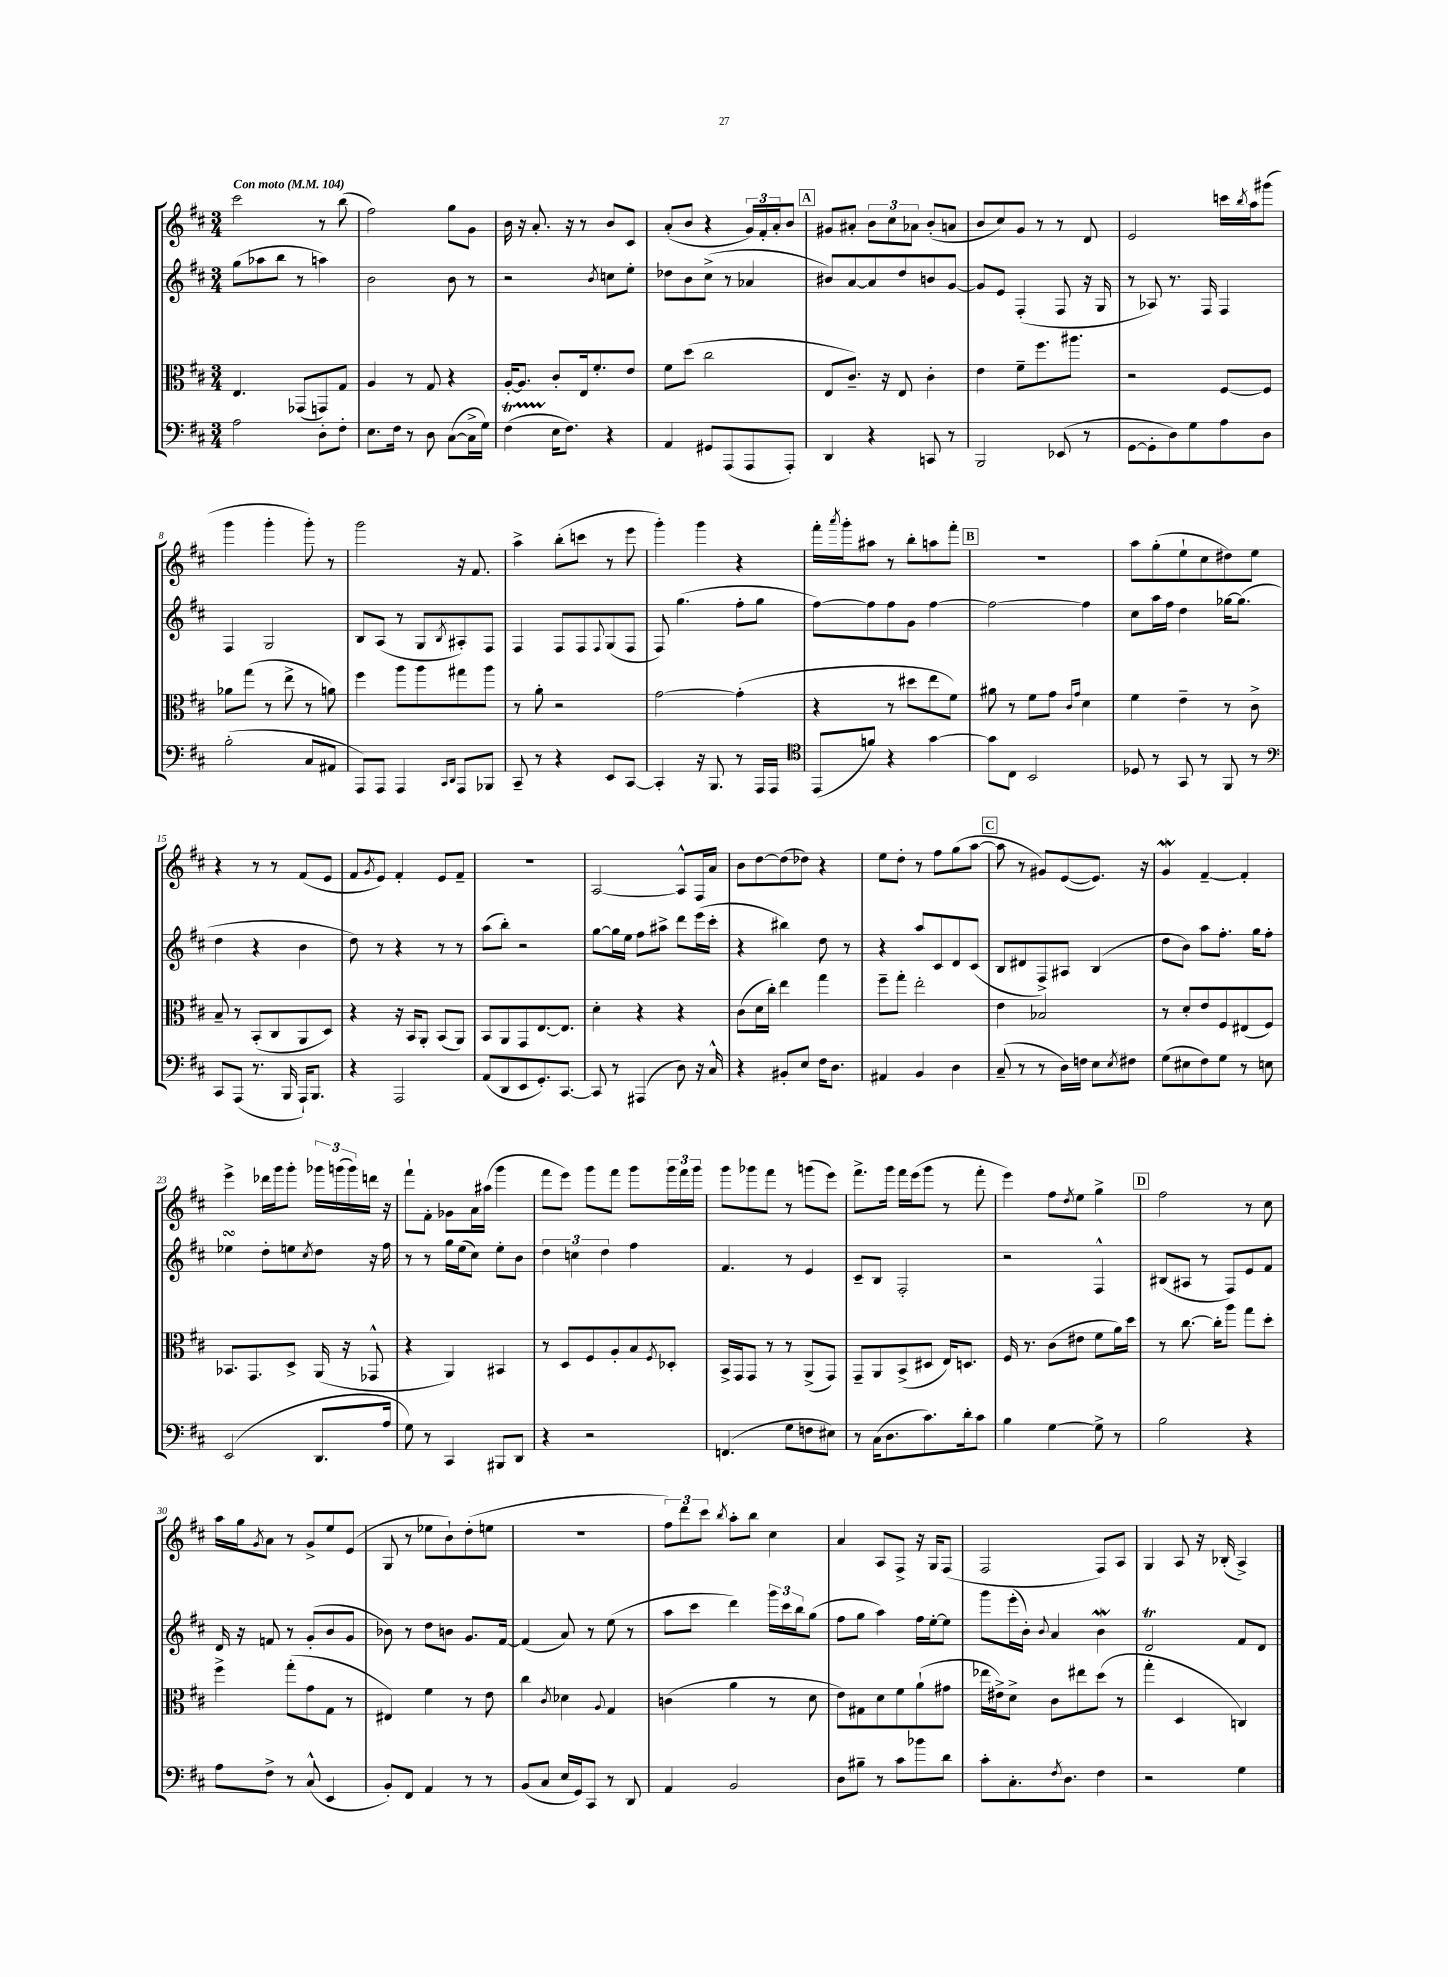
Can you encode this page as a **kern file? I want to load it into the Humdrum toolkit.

**kern	**kern	**kern	**kern
*staff4	*staff3	*staff2	*staff1
*clefF4	*clefC3	*clefG2	*clefG2
*k[f#c#]	*k[f#c#]	*k[f#c#]	*k[f#c#]
*M3/4	*M3/4	*M3/4	*M3/4
*MM104	*MM104	*MM104	*MM104
2A	4.E	(8gg	2ccc#
.	.	8aa-	.
.	.	8bb	.
.	(8GG-	8r	.
8D'	8GG)	4aa)	8r
8F#'	8G	.	(8bb
=	=	=	=
8.E	4A	2b	2ff#)
16F#	.	.	.
8r	8r	.	.
8D	8G	.	.
([8C#	4r	8b	8gg
16C#^]	.	8r	8g
16G)	.	.	.
=	=	=	=
(4F#	[16A'	2r	16b
.	8.A]	.	16r
.	.	.	8.a'
16E	8c#'	.	.
8.F#)	.	.	16r
.	16E	.	8r
.	8.f#'	.	.
.	.	8qb	.
4r	.	8cc	8b
.	8e	8ee'	8c#
=	=	=	=
4AA	8f#	8dd-	(8a'
.	(8dd	8b	8b
8GG#	2cc#	(8cc#^	4r
(8AAA	.	8r	.
8AAA	.	4a-	24g)
.	.	.	24f#'
.	.	.	24a'
8AAA')	.	.	8b
=	=	=	=
4DD	8E	8b#)	8g#
.	8.c#~)	[8a	8a#'
4r	.	8a]	12b
.	16r	.	.
.	.	.	12cc#
.	8E	8dd	.
.	.	.	12a-
8CC	4c#'	8b	(8b'
8r	.	[8g	8a
=	=	=	=
2BBB	4e	8g]	8b
.	.	8e	8cc#)
.	8f#~	(4F#'	8g
.	8.ff#	.	8r
(8EE-	.	8F#	8r
.	8.aa#	.	.
8r	.	16r	8d
.	.	16G	.
=	=	=	=
[8GG	2r	8r	2e
8GG']	.	8A-)	.
8D)	.	8.r	.
8G	.	.	.
.	.	16F#	.
8A	[8F#	4F#	16ccc
.	.	.	8qbb
.	.	.	16aa
8D	8F#]	.	(8ggg#
=	=	=	=
(2B'	8a-	4F#	4ggg
.	(8gg	.	.
.	8r	2G	4ggg'
.	8ee^	.	.
8C#	8r	.	8ggg')
8AA#	8a)	.	8r
=	=	=	=
8AAA)	4ff#	8B	2ggg
8AAA	.	(8A	.
4AAA	8aa	8r	.
.	8aa	8G	.
16qqCC#	.	.	.
16qqDD	.	8qB	.
8AAA	8gg#	8A#')	16r
.	.	.	8.f#
8BBB-	8aa	8F#	.
=	=	=	=
8CC#~	8r	4F#	4aa^
8r	8a'	.	.
4r	2r	8F#	(8bb'
.	.	8F#	8ccc
.	.	8qqF#	.
8EE	.	(8G	8r
[8CC#	.	8F#	8eee
=	=	=	=
4CC#']	[2g	8F#)	4ggg')
.	.	(4.gg	.
16r	.	.	4ggg
8.BBB	.	.	.
8r	(4g']	8ff#'	4r
16AAA	.	8gg	.
16AAA	.	.	.
=	=	=	=
*clefC4	*	*	*
(8EE	4r	[8ff#)	16fff#'
.	.	.	8qaaa
.	.	.	16ggg'
8f)	.	8ff#]	8aa#
4r	8r	8ff#	8r
.	8dd#	8g	8bb'
[4g	8ee	[4ff#	8aa
.	8f#)	.	8fff#'
=	=	=	=
8g]	8a#	2ff#_	2.r
8C#	8r	.	.
2BB	8f#	.	.
.	8g	.	.
.	16qqc#	.	.
.	16qqg	.	.
.	4d	4ff#]	.
=	=	=	=
8D-	4f#	8cc#	8aa
8r	.	16aa	(8gg'
.	.	16ff#	.
8GG	4e~	4dd	8ee`
8r	.	.	8cc#
8FF#	8r	[16gg-	8dd#)
.	.	(8.gg-]	.
8r	8c#^	.	8ee
=	=	=	=
*clefF4	*	*	*
8CC#	8B~	4dd	4r
(8AAA	8r	.	.
8.r	(8BB'	4r	8r
.	8C#	.	8r
16BBB	.	.	.
16AAA`)	8AA	4b	(8f#
8.BBB	.	.	.
.	8D)	.	8e
=	=	=	=
4r	4r	8dd)	8f#
.	.	.	8qg
.	.	8r	8e)
2AAA	16r	4r	4f#'
.	16BB	.	.
.	8AA'	.	.
.	(8BB	8r	8e
.	8AA)	8r	8f#~
=	=	=	=
(8AA	8BB	(8aa	2.r
8DD	8AA	8bb')	.
8EE	8GG	2r	.
8.GG')	[8.E	.	.
[8.CC#	8.E]	.	.
=	=	=	=
8CC#]	4d'	[8gg	[2A
8r	.	16gg]	.
.	.	16ee	.
(4AAA#	4r	8ff#	.
.	.	8aa#^	.
8D)	4r	8ddd	8A^^]
16r	.	(16eee	16F#
16C#^^	.	16ccc#'	16a
=	=	=	=
4r	(8c#	4r	8b
.	16d	.	[8dd
.	16cc#')	.	.
8BB#'	4ee	4bb#)	(8dd]
8E	.	.	8dd-)
16F#	4gg	8dd	4r
8.D	.	.	.
.	.	8r	.
=	=	=	=
4AA#	8ff#~	4r	8ee
.	8gg'	.	8dd'
4BB	2ee'	8aa	8r
.	.	8c#	8ff#
4D	.	8d	(8gg
.	.	(8c#	[8aa
=	=	=	=
(8C#~	4e	8B	8aa]
8r	.	8d#	8r
8r	2B-	8F#^)	8g#)
16D)	.	8A#	([8e
16F	.	.	.
8E	.	(4B	8.e])
8qE	.	.	.
8F#	.	.	.
.	.	.	16r
=	=	=	=
(8G	8r	8dd	4g
8E#	8d'	8b)	.
8F#)	8e	8aa	[4f#~
8G	8F#	8.ff#'	.
8r	(8E#	.	4f#']
.	.	16gg	.
8E	8F#)	8ff#'	.
=	=	=	=
(2EE	8.BB-	4ee-	4eee^
.	8.GG	.	.
.	.	8dd'	16ddd-
.	.	.	16ggg
.	8D^	8ee	8ggg'
.	.	8qcc#	.
8.DD	(16AA	8dd	24ggg-
.	.	.	(24ggg
.	16r	.	.
.	.	.	24ggg)
.	8GG-^^	16r	16ddd
16A	.	16ff#	16r
=	=	=	=
8G)	4r	8r	8fff#`
8r	.	8r	8f#'
4CC#	4AA)	16gg	8g-
.	.	(16ee	.
.	.	8cc#)	16a
.	.	.	(16aa#
8BBB#	4BB#	8ee'	4ggg
8DD	.	8b	.
=	=	=	=
4r	8r	6dd	8fff#
.	8D	.	8eee)
.	.	6cc	.
2r	8F#	.	8ggg
.	.	6dd	.
.	8A'	.	8fff#
.	8B	4ff#	8ggg
.	8qF#	.	.
.	8D-'	.	24ggg
.	.	.	24fff#
.	.	.	24ggg
=	=	=	=
(4.FF	16BB^	4.f#	8ggg
.	16GG	.	.
.	8GG	.	8ggg-
.	8r	.	8fff#
8G	8r	8r	8r
8F	(8AA^	4e	(8ggg
8E#)	8GG)	.	8eee)
=	=	=	=
8r	8GG~	8c#~	8.fff#^
(16C#	8AA	8B	.
8.D	.	.	16ggg
.	(8BB^	2F#'	16fff#
.	.	.	(16eee
8.c#)	8D#	.	8ggg
.	16E)	.	8r
16d'	8.D	.	.
8c#	.	.	8fff#'
=	=	=	=
4B	16F#	2r	4eee)
.	8.r	.	.
[4G	(8c#	.	8ff#
.	.	.	8qdd
.	8e#	.	8ee
8G^]	8f#	4F#^^	4gg^
8r	16a)	.	.
.	16dd	.	.
=	=	=	=
2B	8r	(8B#	2ff#
.	[8.cc#	8A#	.
.	.	8r	.
.	16cc#']	.	.
.	8aa	8F#)	.
4r	8gg	8e	8r
.	8dd'	8f#	8cc#
=	=	=	=
8A	4ff#^	16d	16aa
.	.	16r	16gg
.	.	.	8qg
8F#^	.	8f	8a
8r	(8gg'	8r	8r
(8C#^^	8g	(8g'	8g^
4EE	8G	8b	8ee
.	8r	8g	(8e
=	=	=	=
8BB')	4E#)	8b-)	8G
8FF#	.	8r	8r
4AA	4f#	8dd	8ee-
.	.	8b	8b`)
8r	8r	8.g	(8dd'
8r	8e	.	8ee
.	.	[16f#	.
=	=	=	=
(8BB	4cc#	(4f#]	2.r
8C#	.	.	.
.	8qc#	.	.
16E	4d-	8a)	.
16GG)	.	.	.
8CC#	.	8r	.
.	8qqA	.	.
8r	4G	(8ee	.
8DD	.	8r	.
=	=	=	=
4AA	(4c	8aa	12ff#)
.	.	.	12ddd
.	.	8ccc#	.
.	.	.	12ccc#
.	.	.	8qbb
2BB	4a	4ddd)	8aa'
.	.	.	8bb
.	8r	24ggg	4cc#
.	.	24ccc#	.
.	.	24bb	.
.	8d	(8gg	.
=	=	=	=
8D	8e)	8ff#	4a
8B#~	8G#	8gg	.
8r	8d	4aa)	8A
8c#	8f#	.	8F#^
8b-	(8a`	16ff#	16r
.	.	[16ee'	16G
8d	8g#	8ee]	(8F#
=	=	=	=
8c#'	16ee-	8ggg	2F#
.	16e#^)	.	.
8.C#'	8d^	(16eee'	.
.	.	16b')	.
.	.	8qqb	.
.	8c#	4a	.
8qF#	.	.	.
8.D	.	.	.
.	8ee#	.	.
4F#	(8dd	4b	8F#)
.	8r	.	8A
=	=	=	=
2r	4gg'	2d	4G
.	4D	.	8A
.	.	.	16r
.	.	.	(16B-'
4G	4C)	8f#	4A^)
.	.	8d	.
==	==	==	==
*-	*-	*-	*-
